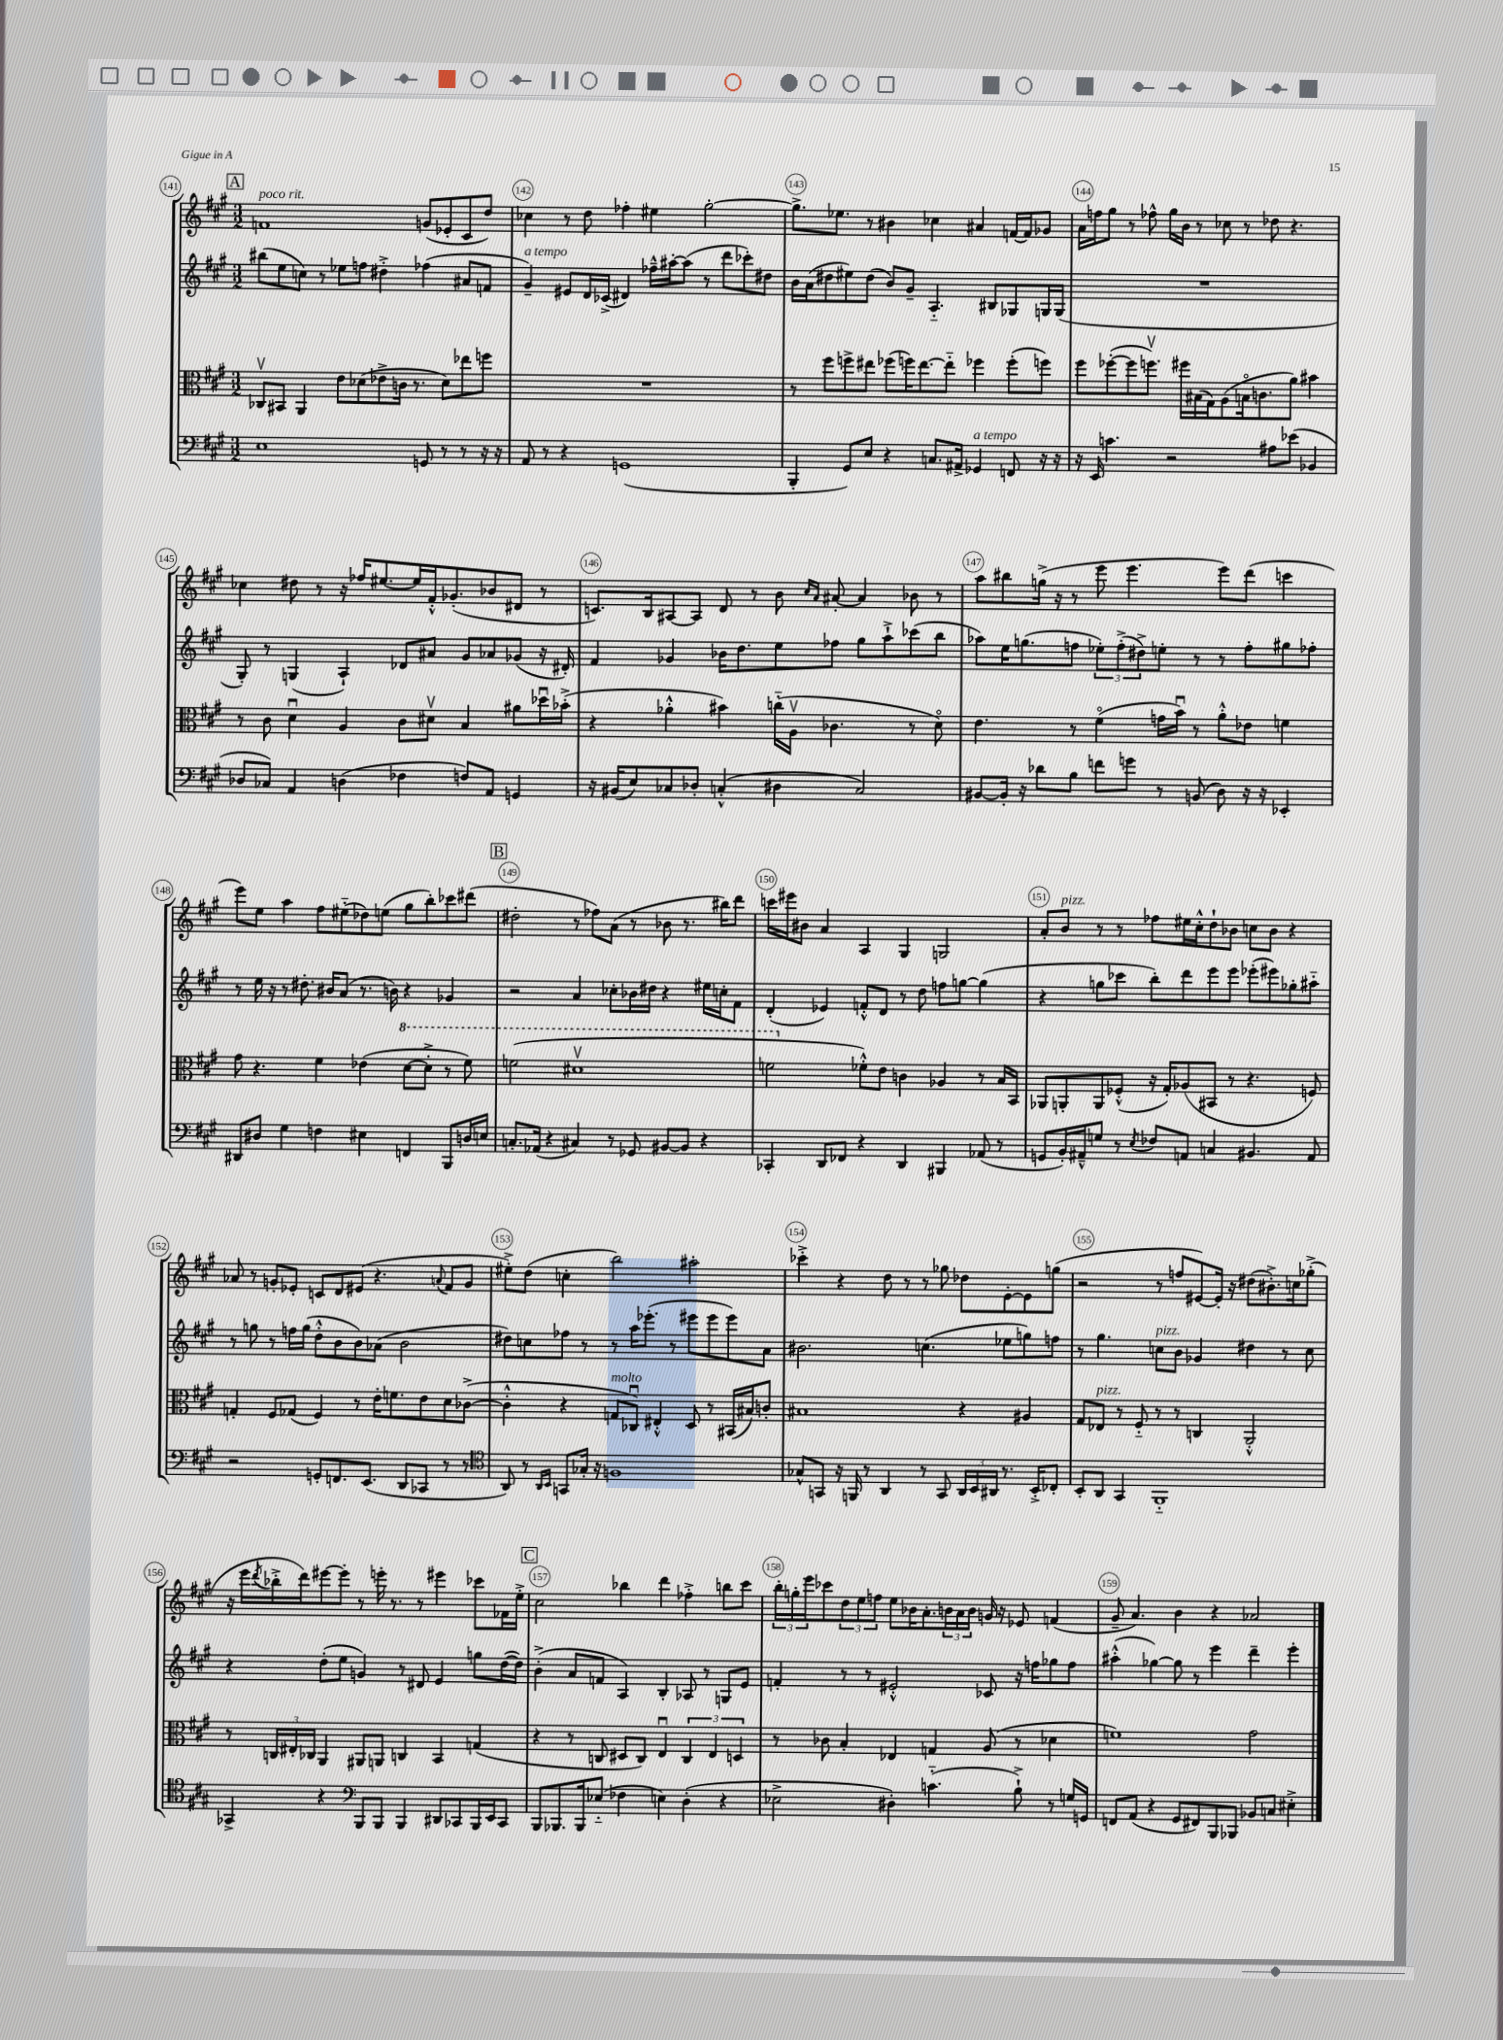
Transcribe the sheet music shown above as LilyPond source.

<<
\new StaffGroup <<
\new Staff = "s0" {
    \clef treble \key a \major \numericTimeSignature \time 3/2
    \mark \markup { \box "A" } f'1^\markup { \italic "poco rit." } g'8( ees'8-. cis'8 d''8) |
    ces''4 r8 d''8 fes''4-. eis''4 gis''2~-. |
    gis''8.-> ees''8. r8 bis'4 ces''4 ais'4 f'16~ f'16 ges'8 |
    a'16 f''16 gis''8 r8 fes''8-^ gis''16 b'16 r8 ces''8 r8 des''8 r4. |
    ces''4 dis''8 r8 r16 fes''16 eis''8.~ eis''16 fis'16-.-^ ges'8.-.( bes'8 dis'8 r8 |
    c'8.) b16 ais8~ ais8 d'8 r8 b'8 \grace { cis''16 a'16 } ais'8~-. ais'4 bes'8 r8 |
    a''8 bis''8 g''16->( r16 r8 e'''8 e'''4. e'''8) d'''8( c'''4 |
    e'''8) e''8 a''4 fis''8 eis''8-_( des''8) e''8( gis''8 b''8-.) ces'''8 dis'''8( |
    \mark \markup { \box "B" } dis''2-. r8 fes''8) a'8( r8 bes'8 r8. bis''16) d'''8 |
    c'''16 eis'''16 bis'8 a'4 a4 gis4 g2 |
    a'8-. b'8^\markup { \italic "pizz." } r8 r8 fes''8 eis''16 cis''16-.-^ d''8-! bes'8 c''8 bes'8 r4 |
    aes'8 r8 g'8-. ees'8-. c'8 d'8 eis'8( r4. \appoggiatura { a'8 } fis'8 g'8 |
    eis''8-.->) d''8( c''4-. b''2) ais''2-. |
    ces'''4-.-> r4 d''8 r8 r8 ges''8 des''8 e'8~-. e'8 g''8( |
    r2 r8 f''8 eis'8~) eis'16-. r16 dis''8( bis'8.-.->) c''16 ges''8-.->( |
    r16 e'''16 \acciaccatura { d'''8 } bes''16-.-> d'''16) eis'''8~ eis'''8-. r8 e'''16-. r8. r8 eis'''4 ces'''8 fes'16 e''16-.-> |
    \mark \markup { \box "C" } cis''2 bes''4 d'''4 fes''4-.-> b''8 cis'''8 |
    \tuplet 3/2 { b''16-. g''16-. e'''16 } ces'''8 \tuplet 3/2 { d''8 e''8 f''8 } e''8 bes'16 a'8.-. \tuplet 3/2 { b'16 a'16 b'16 } g'16 r16 ees'8 f'4( |
    gis'8-- a'4.) b'4 r4 aes'2 \bar "|." |
}
\new Staff = "s1" {
    \clef treble \key a \major \numericTimeSignature \time 3/2
    \mark \markup { \box "A" } bis''8( e''8 c''8) r8 ees''8 f''8 dis''4-.-> fes''4( ais'8 f'8 |
    gis'4--^\markup { \italic "a tempo" }) eis'8 d'16 ces'16->( dis'4) fes''16---^ ais''16~-. ais''8( r8 d'''8 ces'''8-.) dis''8 |
    b'16 a'16( dis''8 eis''8) dis''8( b'8) gis'8-- a4.-_ bis8 ges8 g16 g16( |
    R1. |
    gis8-.) r8 g4( a4-!) des'8 ais'8 gis'8 aes'8 ges'8( r16 dis'16-.) |
    fis'4 ges'4 bes'16 d''8. e''8 fes''8 gis''8 a''8-!-> ces'''8( b''8 |
    aes''8) e''16 g''8.( f''8 \tuplet 3/2 { ees''8-.) f''8-.->( dis''8->) } e''8-. r8 r8 f''8-. gis''8 fes''8-. |
    r8 e''16 r16 r8 dis''8.-. bis'16 a'8( r8. b'16) r4 ges'4 |
    \mark \markup { \box "B" } r2 a'4 ces''8-. bes'16 dis''16 r4 eis''16 c''16-. fis'8 |
    d'4-.( ees'4) f'8-.-^ d'8 r8 d''8 f''8 g''8~ g''4( |
    r4 g''8 ces'''8 b''8-.) d'''8 e'''8 e'''8 ees'''8-.( eis'''8) ges''8-. ais''8-_ |
    r8 g''8 r8 f''16 g''16( d''8-.-^ b'8 b'8) aes'8( b'2 |
    dis''8) c''8 fes''8 r8 r8 a''16 ees'''8.-.( r8 eis'''8 eis'''8 eis'''8) a'8 |
    bis'2. c''4.( ees''8 g''8) f''8 |
    r8 gis''4. c''8^\markup { \italic "pizz." } b'8 ges'4 dis''4 r8 c''8 |
    r4 d''8-.( e''8 g'4) r8 dis'8 e'4 g''8 d''16~( d''16) |
    \mark \markup { \box "C" } b'4-.->( a'8 f'8 a4) b4-. aes8 r8 g8 e'8 |
    f'4-. r8 r8 eis'2-.-^ ces'8 r16 f''16 ges''8 f''8 |
    ais''4-.-^( ges''4~) ges''8 r8 e'''4 d'''4-- e'''4-. \bar "|." |
}
\new Staff = "s2" {
    \clef alto \key a \major \numericTimeSignature \time 3/2
    \mark \markup { \box "A" } ces8\upbow bis,8 a,4 e'8 des'8( ees'8-> c'16 r8. des'8) ees''8 f''8 |
    R1. |
    r8 fis''8 f''8-> eis''8 fes''8( f''16) eis''8.~ eis''8-_ fes''4 fes''8-.( f''8) |
    fis''8 fes''8~-.( fes''8 f''8.\upbow) fis''16 bis16( gis16) a8( b16\flageolet c'8. a'8) bis'4 |
    r8 cis'8 d'4\downbow a4 cis'8 dis'8\upbow b4 ais'8 des''16\downbow bes'16-.->( |
    r4 aes'4-.-^ bis'4) c''16-_( a16\upbow ces'4. r8 d'8\flageolet) |
    e'4. r8 fis'4\flageolet( g'16 b'16\downbow) r8 a'8-.-^ ees'8 f'4 |
    gis'8 r4. fis'4 ees'4( \ottava #1 d''8~ d''8-.-> r8 fis''8) |
    \mark \markup { \box "B" } f''2( dis''1\upbow |
    f''2 \ottava #0 fes'8-.-^) e'8 c'4 aes4 r8 b16 b,16 |
    aes,8 a,8-. a,8 fes8-.-^( r16 gis16-.) aes8( bis,8 r8 r4. f8) |
    g4-. fis8 ges8( fis4) r8 e'16-. f'8. e'8 d'8 ces'8~->( |
    ces'4-.-^ r4 g8^\markup { \italic "molto" } ces8\downbow) eis4-.-^ d8 r8 bis,16( bis16) c'8-. |
    bis1 r4 ais4 |
    gis8 ees8^\markup { \italic "pizz." } r8 fis8-_ r8 r8 c4 a,2-.-^ |
    r8 \tuplet 3/2 { c16 eis16-. ces16 } a,4 ais,8 a,8 c4 b,4 g4( |
    \mark \markup { \box "C" } r4 r8 c8 dis8 c8) e4\downbow \tuplet 3/2 { c4 e4 d4 } |
    r8 ces'8 b4-. ees4 g4 a8( r8 des'4 |
    f'1) gis'2 \bar "|." |
}
\new Staff = "s3" {
    \clef bass \key a \major \numericTimeSignature \time 3/2
    \mark \markup { \box "A" } e1 g,8 r8 r8 r16 r16 |
    a,8 r8 r4 g,1( |
    b,,4-. gis,8) e8 r4 c8. ais,16-> ges,4^\markup { \italic "a tempo" } f,8 r16 r16 |
    r16 e,16 c'4. r2 ais8 ees'8( bes,4 |
    des8 ces8) a,4 d4( fes4 f8) a,8 g,4 |
    r16 bis,16( e8) ces8 des8-. c4-.-^( dis4 c2) |
    bis,8~ bis,16-. r16 des'8 b8 f'8 g'8 r8 b,8( d8) r16 r16 ees,4-. |
    dis,8 dis8 gis4 f4 eis4 f,4 b,,8 d16 e16 |
    \mark \markup { \box "B" } c8.-. aes,16( r4 cis4) r8 ges,8 bis,8~ bis,8 r4 |
    ces,4-. d,8 fes,8 r4 d,4 bis,,4 aes,8( r8 |
    g,8 b,16-.) ais,16---^ g8 r8 \acciaccatura { e8 } fes8 a,8 c4 bis,4. a,8 |
    r2 g,8-. f,8. e,8.( d,8 ces,8 r8 r8 |
    \clef tenor a,8) r8 \grace { a,16 b,16 } g,8 ges16-. r16 f1 |
    ges8-^ g,8 r16 f,16 r8 a,4 r8 g,8 \tuplet 3/2 { a,16 b,16 ais,16 } r8. b,16-.-> ces8-. |
    b,8-. a,8 gis,4 fis,1-_ |
    ges,4-> r4 \clef bass b,,8 b,,8 b,,4 dis,8 ces,8 b,,16 e,16 ces,8 |
    \mark \markup { \box "C" } b,,8 bes,,8. bes,,16 ees8-_( fes4 e4) d4-.( r4 |
    ees2-> dis4-.) c'4.-_( b8-!->) r8 g16 g,16 |
    f,8 a,8( r4 gis,8 fis,8) b,,8 bes,,8 bes,8 c8 eis4-.-> \bar "|." |
}
>>
>>
\layout { \context { \Score currentBarNumber = #141 \override BarNumber.break-visibility = ##(#f #t #t) barNumberVisibility = #all-bar-numbers-visible \override BarNumber.stencil = #(make-stencil-circler 0.1 0.3 ly:text-interface::print) } }
